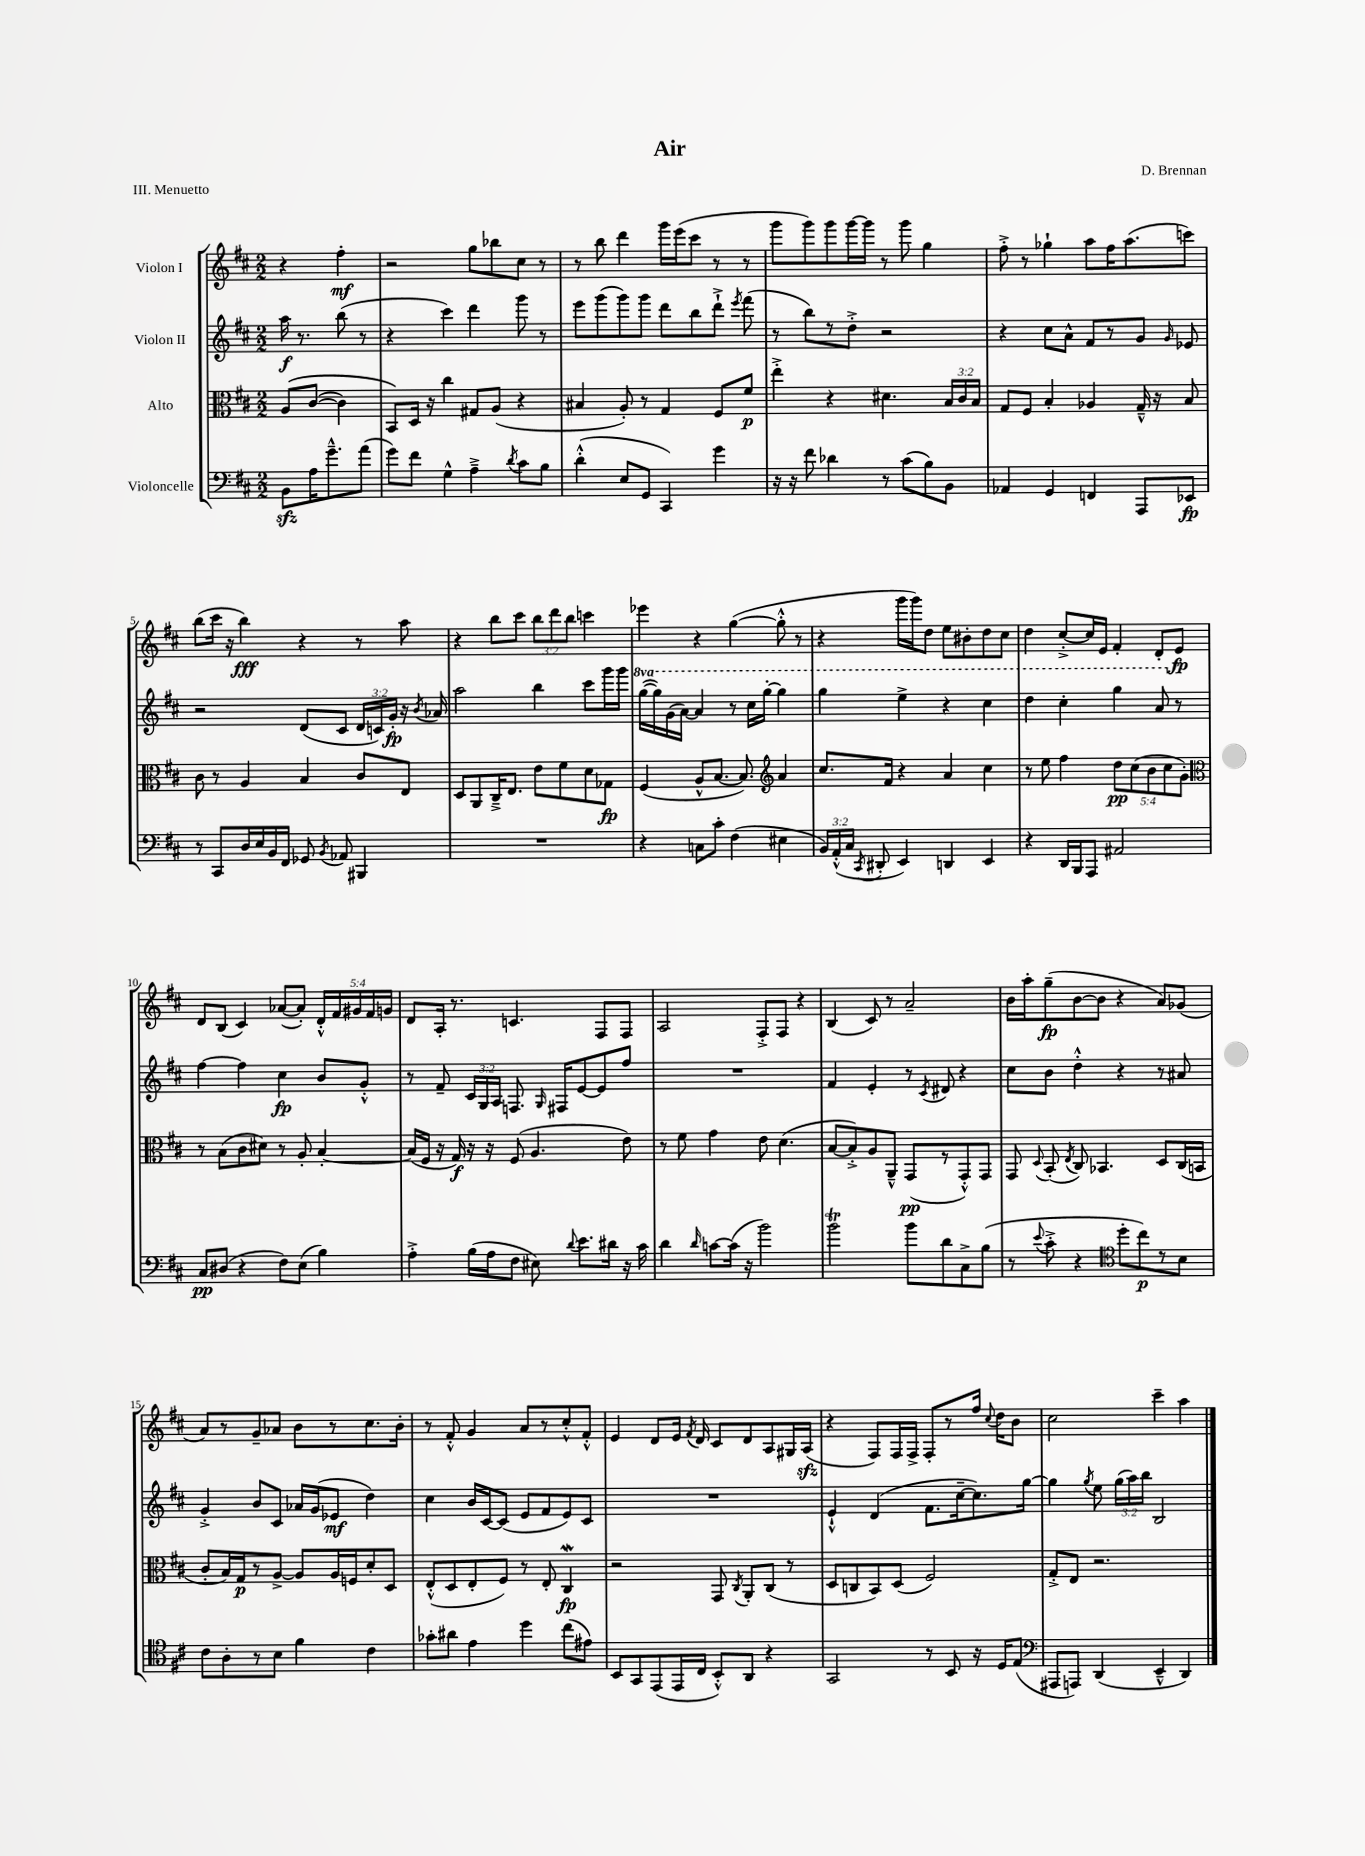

**kern	**kern	**kern	**kern
*staff4	*staff3	*staff2	*staff1
*clefF4	*clefC3	*clefG2	*clefG2
*k[f#c#]	*k[f#c#]	*k[f#c#]	*k[f#c#]
*M2/2	*M2/2	*M2/2	*M2/2
8BB	&(8A	16aa	4r
.	.	8.r	.
16A	([8c#	.	.
8.g~^^	.	.	.
.	4c#])	(8bb	4ff#'
(8a	.	8r	.
=	=	=	=
8g)	8BB&)	4r	2r
8f#	16D	.	.
.	16r	.	.
4G^^	4cc#	4ccc#)	.
4A~^	8G#	4ddd	8gg
.	(8A	.	8bb-
8qd	.	.	.
8c#	4r	8ggg	8cc#
8B	.	8r	8r
=	=	=	=
(4d'^^	4B#	8eee	8r
.	.	(8ggg	8bb
8E	8A')	8ggg)	4ddd
8GG	8r	8ggg	.
4CC#)	4G	8ddd	16ggg
.	.	.	(16eee
.	.	8bb	8ccc#
4g	8F#	8ddd`^	8r
.	.	8qeee	.
.	8f#	(8fff#	8r
=	=	=	=
16r	4ee'^	8r	8ggg
16r	.	.	.
8f#	.	8bb)	8ggg)
4d-	4r	8r	8ggg
.	.	8dd'^	[16ggg
.	.	.	16ggg]
8r	4.d#	2r	8r
(8c#	.	.	8ggg
8B)	.	.	4gg
8BB	24B	.	.
.	24c#	.	.
.	24B	.	.
=	=	=	=
4AA-	8G	4r	8ff#'^
.	8F#	.	8r
4GG	4B'	8cc#	4gg-`
.	.	8a^^	.
4FF	4A-	8f#	8aa
.	.	8r	16ff#
.	.	.	(8.aa
8AAA	16G~^^	8g	.
.	16r	.	.
.	.	16qqg	.
8EE-	8B	8e-	8ccc)
=	=	=	=
8r	8c#	2r	(8bb
8CC#	8r	.	16ccc#
.	.	.	16r
16D	4A	.	4bb)
16E	.	.	.
16BB	.	.	.
16FF#	.	.	.
8GG-	4B	(8d	4r
8qBB	.	.	.
8AA-	.	8c#	.
4BBB#	8c#	24d	8r
.	.	24c)	.
.	.	24g'	.
.	8E	16r	8aa
.	.	8qb	.
.	.	16a-	.
=	=	=	=
1r	8D	2aa	4r
.	8AA	.	.
.	16C#~^	.	8bb
.	8.E	.	.
.	.	.	8ccc#
.	8e	4bb	12bb
.	.	.	12ddd
.	8f#	.	.
.	.	.	12bb
.	8d	8ccc#	4ccc
.	8G-	16ggg	.
.	.	16ggg	.
=	=	=	=
4r	(4F#	([16ggg	4eee-
.	.	16ggg])	.
.	.	(16gg	.
.	.	[16aa)	.
8C	8A^^	4aa]	4r
8c#'	[8.B	.	.
(4F#	.	8r	([4gg
.	8.B])	.	.
.	.	16ccc#	.
.	.	[16ggg'	.
*	*clefG2	*	*
4E#	4a	4ggg]	8gg'^^]
.	.	.	8r
=	=	=	=
24BB)	8.cc#	4ggg	4r
(24AA'^^	.	.	.
24C#	.	.	.
8qCC#	.	.	.
8DD#'	.	.	.
.	16f#	.	.
4EE)	4r	4eee^	16ggg
.	.	.	16ggg)
.	.	.	8dd
4DD	4a	4r	8ee
.	.	.	8b#'
4EE	4cc#	4ccc#	8dd
.	.	.	8cc#
=	=	=	=
4r	8r	4ddd	4dd
.	8ee	.	.
16DD	4ff#	4ccc#'	[8cc#'^
16BBB	.	.	.
8AAA	.	.	16cc#]
.	.	.	16e
2AA#	10dd	4ggg	4f#'
.	(10cc#	.	.
.	10b	.	.
.	.	8aa	8d'
.	10cc#	.	.
.	.	8r	8e
.	10g')	.	.
=	=	=	=
*	*clefC3	*	*
8C#	8r	[4ff#	8d
(8D#	(8B	.	(8B
4r	8c#	4ff#]	4c#)
.	8d#)	.	.
8F#)	8r	4cc#	([8a-
(8E	8A'	.	8a-'])
4B)	[4B'	8b	20d'^^
.	.	.	20f#
.	.	.	20g#
.	.	8g'^^	.
.	.	.	20f#
.	.	.	20g
=	=	=	=
4A'^	(16B]	8r	8d
.	16F#	.	.
.	16r	8f#~	16A'
.	16G)	.	8.r
(16B	16r	24c#	.
.	.	24G	.
16A	16r	.	.
.	.	24A	.
8F#	(8F#	8.F	4.c
8E#)	4.A	.	.
.	.	16qqG	.
.	.	16F#	.
8qqd	.	.	.
8.e	.	[8e	.
.	.	8e]	8F#
16d#	.	.	.
16r	8e)	8ff#	8F#
16c#	.	.	.
=	=	=	=
4d	8r	1r	2A
.	8f#	.	.
16qqd	.	.	.
[8c	4g	.	.
(16c]	.	.	.
16r	.	.	.
2b)	8e	.	8F#'^
.	(4.d	.	8F#
.	.	.	4r
=	=	=	=
2b	[8B	4f#	(4B
.	8B'^])	.	.
.	8A	4e'	8c#)
.	8AA~^^	.	8r
8b	(8GG	8r	2a~
.	.	8qc#	.
8d	8r	8d#	.
8C#^	8GG'^^)	4r	.
(8B	8GG	.	.
=	=	=	=
8r	8GG	8cc#	16b
.	.	.	16aa'
8qqe	8qqD	.	.
8c#'^	(8BB'	8b	(8gg~
.	8qE	.	.
4r	8C#)	4dd'^^	[8b
.	4.BB-	.	8b]
*clefC4	*	*	*
8dd'	.	4r	4r
8cc#)	.	.	.
8r	8D	8r	8a)
8B	(16C#	8a#	(8g-
.	16BB	.	.
=	=	=	=
8c#	8c#'	4g'^	8a)
8A'	16B)	.	8r
.	16G	.	.
8r	8r	8b	8g~
8B	[8A^	8c#	8a-
4f#	8A]	16a-	8b
.	.	(16g	.
.	16A	8e-	8r
.	16F	.	.
4c#	8d'	4dd)	8.cc#
.	8D	.	.
.	.	.	16b'
=	=	=	=
8g-'	(8E'^^	4cc#	8r
8a#	8D	.	8f#'^^
4e	8E'	16b	4g
.	.	[16c#	.
.	8F#)	(8c#]	.
4dd	8r	8e	8a
.	8E'	8f#	8r
(8cc#	4C#	8e)	8cc#'^^
8e#)	.	8c#	8f#'^^
=	=	=	=
8BB	2r	1r	4e
8GG	.	.	.
(8EE	.	.	8d
16EE	.	.	16e
.	.	.	8qf#
16C#	.	.	16d
8BB'^^)	8GG	.	8c#
.	8qC#	.	.
8AA	8AA'	.	8d
4r	(8C#	.	8A
.	8r	.	16G#
.	.	.	(16A
=	=	=	=
2GG	8D	4e`^^	4r
.	8C	.	.
.	8BB)	(4d	8F#)
.	(8D	.	16F#
.	.	.	16F#^
8r	2F#)	8.f#	8F#'
8BB	.	.	8r
.	.	[16cc#~	.
16r	.	8.cc#])	16ff#
.	.	.	8qqcc#
16D	.	.	16dd
(8E	.	.	8b
.	.	[16gg	.
=	=	=	=
*clefF4	*	*	*
8AAA#	8G'^	4gg]	2cc#
8AAA)	8E	.	.
.	.	8qgg	.
(4DD	2.r	8ee	.
.	.	(24gg	.
.	.	24aa)	.
.	.	24bb	.
4EE~^^	.	2B	4ccc#~
4DD)	.	.	4aa
==	==	==	==
*-	*-	*-	*-
